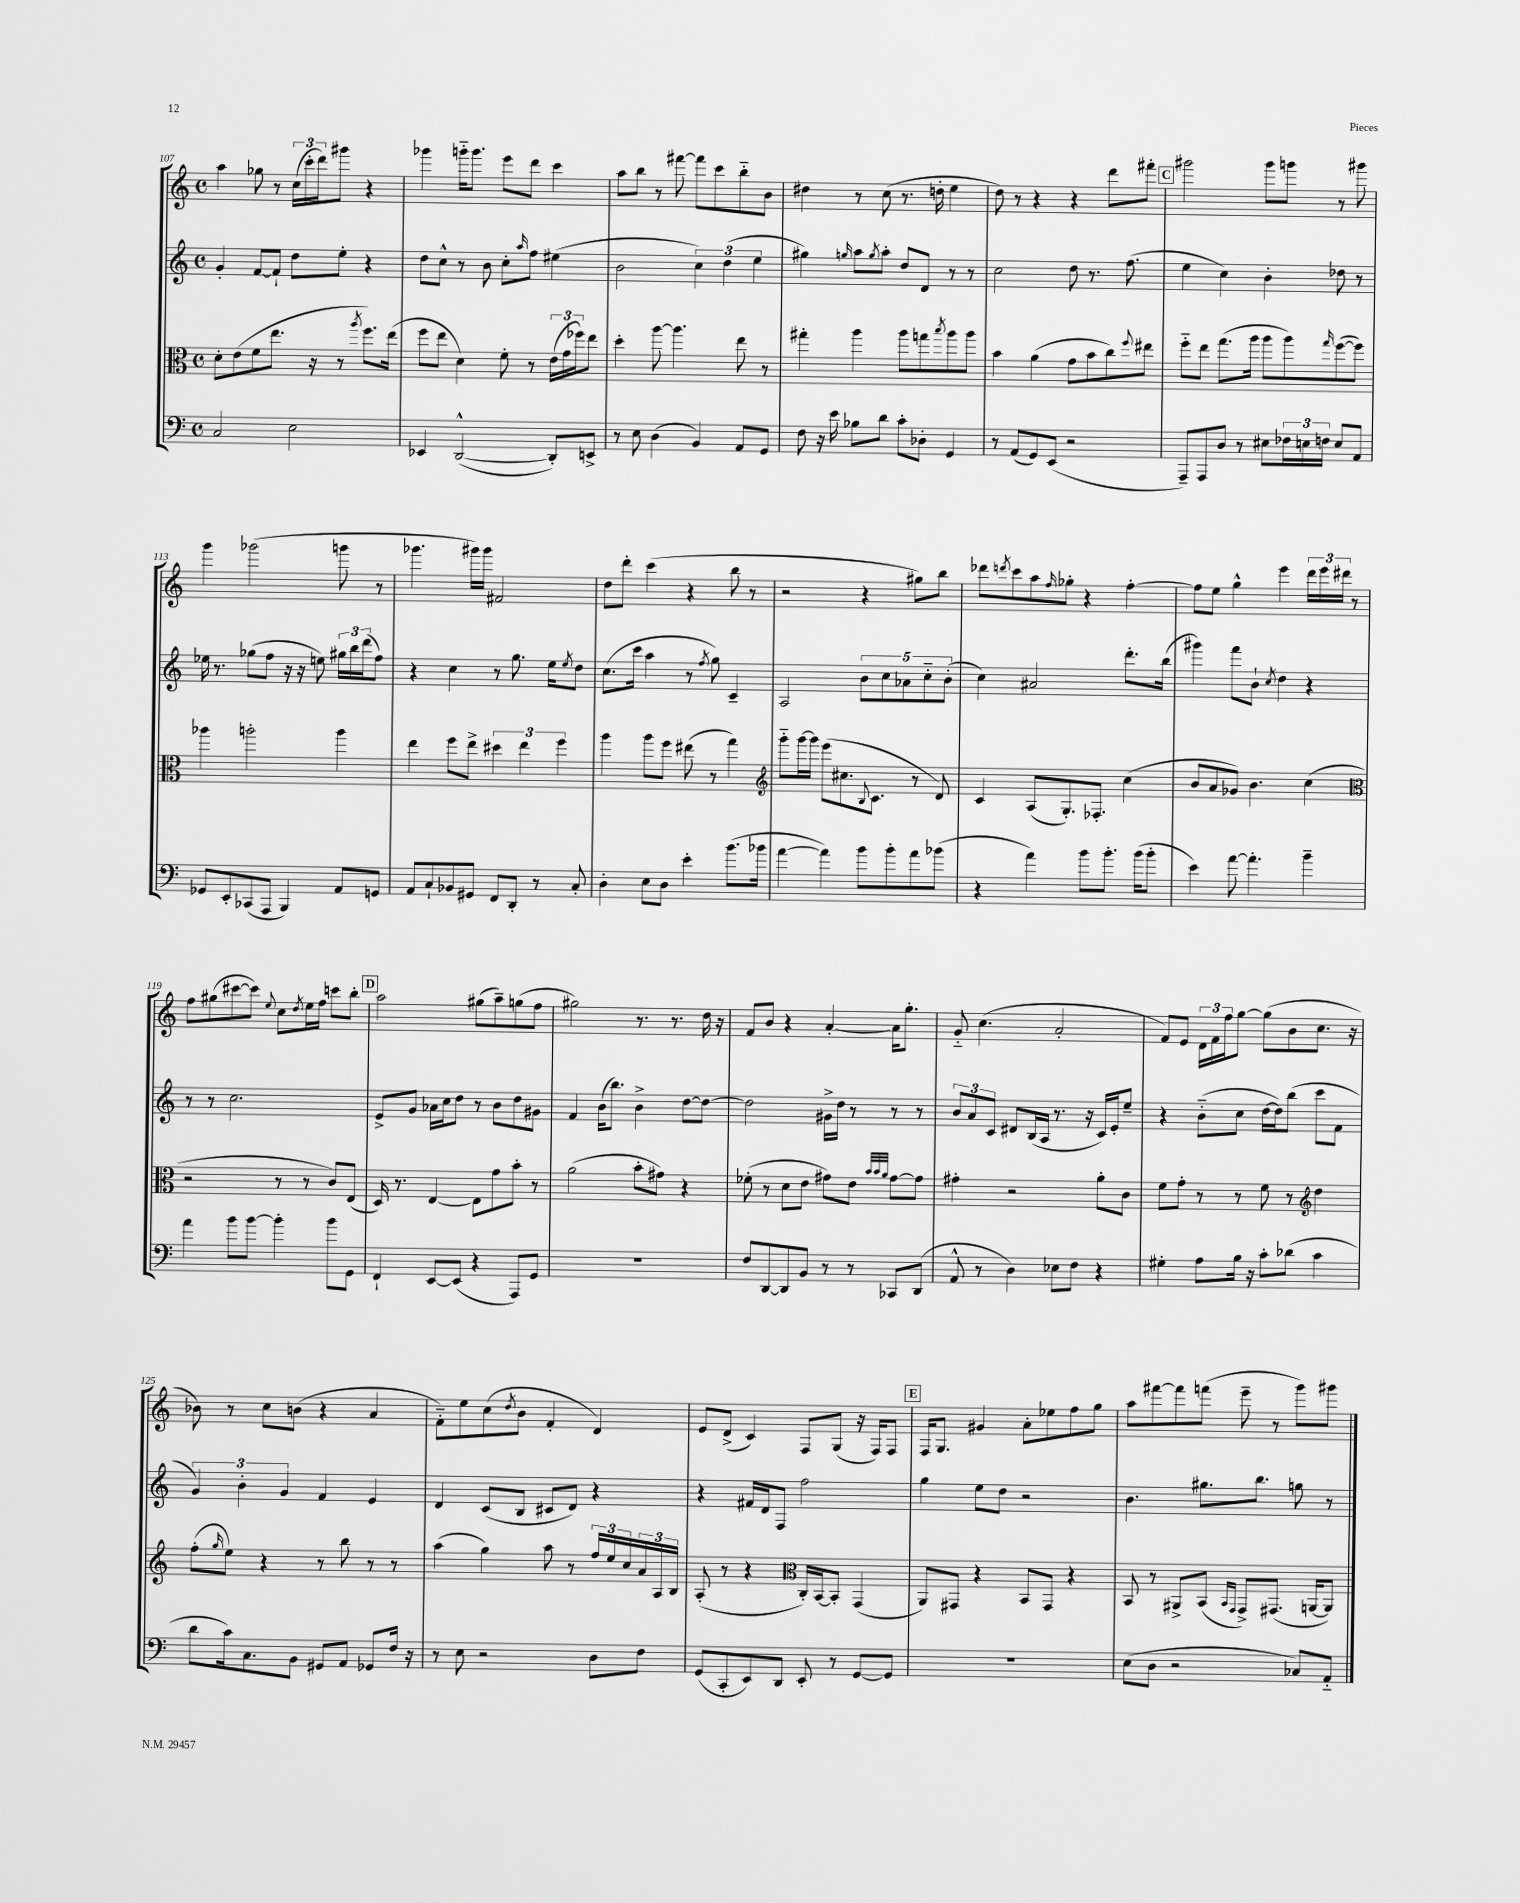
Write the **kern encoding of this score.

**kern	**kern	**kern	**kern
*part4	*part3	*part2	*part1
*staff4	*staff3	*staff2	*staff1
*clefF4	*clefC3	*clefG2	*clefG2
*k[]	*k[]	*k[]	*k[]
*M4/4	*M4/4	*M4/4	*M4/4
*met(c)	*met(c)	*met(c)	*met(c)
=107	=107	=107	=107
2C/	8d'\L	4g'/	4aa\
.	(8e\	.	.
.	8f\	[8f/L	8gg-X\
.	8.ee\J	8f`/J]	8r
2E\	.	8dd\L	(24cc\LL
.	.	.	24ccc'\
.	16r	.	.
.	.	.	24ddd\J)
.	8r	8ee'\J	8ggg#X\J
.	8qaa/	.	.
.	8.ff\L)	4r	4r
.	(16ee\Jk	.	.
=108	=108	=108	=108
4EE-X/	8ff\L	8dd\L	4ggg-X\
.	8ee\J	8cc^^\J	.
([2DD^^/	4d\)	8r	16gggn\KL
.	.	.	8.ggg\J
.	.	8b\	.
.	8f'\	8cc'\L	8eee\L
.	.	16qqaa/	.
.	8r	8ff\J	8ddd\J
8DD'/L])	(24e\LL	(4ee#X\	4ccc\
.	24g\	.	.
.	24ff-X\J)	.	.
8EEn^/J	8ee\J	.	.
=109	=109	=109	=109
8r	4dd'\	2b\	8aa\L
8E\	.	.	8bb\J
(4D\	[8aa\	.	8r
.	4.aa\]	.	[8fff#X\
4BB/)	.	6cc\)	8fff#\L]
.	.	.	8ccc\
.	.	(6dd\	.
8AA/L	8ee\	.	8bb\
.	.	6ee\	.
8GG/J	8r	.	8b\J
=110	=110	=110	=110
8F\	4gg#X'\	4gg#X\)	4dd#X\
16r	.	.	.
16e\	.	.	.
.	.	16qqggn/	.
8B-X\L	4aa\	8aa\L	8r
.	.	8qgg/	.
8d\J	.	8aa'\J	(8cc\
8c'\L	8aa\L	8dd/L	8.r
8D-X'\J	8ggn\	8d/J	.
.	.	.	16ddn'\
.	8qbb/	.	.
4GG/	8aa\	8r	4ee\
.	8aa\J	8r	.
=111	=111	=111	=111
8r	4b\	2cc\	8dd\)
(8AA/L	.	.	8r
8GG/)	(4a\	.	4r
(8EE/J	.	.	.
2r	8g\L	8dd\	4r
.	8b\	8.r	.
.	8cc\)	.	8ddd\L
.	.	(8.ff\	.
.	8qqff/	.	.
.	8ee#X\J	.	8fff#X'\J
!!LO:REH:place=s1:t=C
=112	=112	=112	=112
8AAA~/L)	8ff\L	4ee\	2ggg#X\
8AAA/	8ee\J	.	.
8D/J	(8.gg\L	4cc\)	.
8r	.	.	.
.	16aa\Jk	.	.
8E#X\L	8aa\L	4b'\	8ggg#\L
24F-X\L	8aa\)	.	8gggn\J
24En\	.	.	.
24Fn\JJ	.	.	.
.	16qqgg/	.	.
8E/L	([8ff\	8dd-X\	8r
8AA/J	8ff\J])	8r	8ggg#X\
!!LO:LB:g=z
=113	=113	=113	=113
8GG-X/L	4aa-X\	16ee-X\	4ggg\
.	.	8.r	.
8EE'/	.	.	.
(8CC-X/	2aan'\	(8gg-X\L	(2ggg-X\
8AAA/J	.	8ff\J	.
4BBB/)	.	16r	.
.	.	16r	.
.	.	8een\)	.
8AA/L	4aa\	24gg#X\LL	8gggn\
.	.	24bb\	.
.	.	(24ddd\J	.
8GGn/J	.	8ff\J)	8r
=114	=114	=114	=114
8AA/L	4ee\	4r	4.ggg-X\
8C`/	.	.	.
8BB-X/	8ff\L	4cc\	.
8GG#X/J	8ee^\J	.	16ggg#X\LL)
.	.	.	16ggg#\JJ
8FF/L	6dd#X\	8r	2f#X/
8DD'/J	.	8.gg\	.
.	6ee\	.	.
8r	.	.	.
.	.	16ee\KL	.
.	6ff\	.	.
.	.	8qee/	.
8C'/	.	8dd\J	.
=115	=115	=115	=115
4D'\	4aa\	(8.cc\L	8dd\L
.	.	.	8ddd'\J
.	.	16ccc\Jk	.
8E\L	8aa\L	4aa\	(4ccc\
8D\J	8ff\J	.	.
4e'\	(8ee#X\	8r	4r
.	.	8qff/	.
.	8r	8gg\)	.
(8.b\L	4gg\)	4c~/	8bb\
.	.	.	8r
16b-X\Jk	.	.	.
=116	=116	=116	=116
*	*clefG2	*	*
[4a\	8ggg\L	2A/	2r
.	[16ggg\L	.	.
.	16ggg\JJ]	.	.
4a\])	(8eee\L	.	.
.	8.cc#X\	.	.
8b\L	.	10b\L	4r
.	8qqB/	.	.
.	8.c\J	.	.
.	.	10cc\	.
8b'\	.	.	.
.	.	10a-X\	.
8a\	8r	.	8gg#X\L)
.	.	10cc\	.
(8b-X\J	8d/)	.	8bb\J
.	.	(10b'\J	.
=117	=117	=117	=117
4r	4c/	4cc\)	8ddd-X\L
.	.	.	8qdddn/
.	.	.	8ccc\
4a\)	(8A/L	2a#X/	8aa\
.	.	.	16qqff/
.	8.G'/)	.	8gg-X'\J
8b\L	.	.	4r
.	8.F-X'/J	.	.
8.b'\J	.	.	.
.	(4cc\	8.ddd'\L	[4ff'\
(16b\KL	.	.	.
8b'\J	.	.	.
.	.	(16bb\Jk	.
=118	=118	=118	=118
4e\)	8b/L	4ggg#X\)	8ff\L]
.	8a/	.	8ee\J
[8a\	8g-X/J)	8fff\L	4gg^^\
4.a'\]	4.b\	8b`\J	.
.	.	8qcc/	.
.	.	4dd\	4eee\
4b~\	(4cc\	4r	24ddd\LL
.	.	.	24eee\
.	.	.	24ddd#X\JJ
.	.	.	8r
!!LO:LB:g=z
=119	=119	=119	=119
*	*clefC3	*	*
4a\	2r	8r	8ff\L
.	.	8r	(8gg#X\
8b\L	.	2.cc\	[8ccc#X\
[8b\J	.	.	8ccc#\J])
.	.	.	8qqee/
4b'\]	8r	.	8cc\L
.	.	.	8qdd/
.	8r	.	16ee\L
.	.	.	16ff\JJ
8b\L	8c/L)	.	8cccn\L
8GG\J	(8E/J	.	8bb'\J
!!LO:REH:place=s1:t=D
=120	=120	=120	=120
4FF`/	16D/)	8e^/L	2aa\
.	8.r	.	.
.	.	8g/J	.
[8EE/L	[4E/	16a-X\LL	.
.	.	16cc\J	.
(8EE/J]	.	8dd\J	.
4r	8E\L]	8r	(8gg#X\L
.	8g\	8b\L	8aa~\)
8AAA/L)	8b'\J	8dd\	(8ggn\
8GG/J	8r	8g#X\J	8ff\J
=121	=121	=121	=121
1r	(2a\	4f/	2gg#X\)
.	.	(16b\KL	.
.	.	8.bb\J)	.
.	8b'\L	4b^\	8.r
.	8g#X\J)	.	.
.	.	.	8.r
.	4r	[8dd\L	.
.	.	8dd\J_	16dd\
.	.	.	16r
=122	=122	=122	=122
8F/L	(8f-X'\	2dd\]	8f/L
[8DD/	8r	.	8b/J
8DD/]	8d\L	.	4r
8BB/J	8e\J	.	.
8r	8g#X\L)	16g#X^\LL	[4a'/
.	.	16dd\JJ	.
8r	8e\J	8r	.
.	32qqb/LLL	.	.
.	32qqb/	.	.
.	32qqa/JJJ	.	.
8CC-X/L	[8g#\L	8r	16a\KL]
.	.	.	8.gg'\J
(8DD/J	8g#\J]	8r	.
=123	=123	=123	=123
8AA^^/	4g#X'\	12b/L	8g/
.	.	12a/	.
8r	.	.	(4.cc\
.	.	12c/J	.
4D\)	2r	8d#X/L	.
.	.	(16B/L	.
.	.	16A/JJ	.
8E-X\L	.	8.r	2a'/
8F\J	.	.	.
.	.	16r	.
4r	8a'\L	16c/LL)	.
.	.	16e'/J	.
.	8c\J	8ee~/J	.
=124	=124	=124	=124
4G#X'\	8f\L	4r	8f/L)
.	8g'\J	.	8e/J
8A\L	8r	(8b\L	24d\LL
.	.	.	24f\
.	.	.	24ff\J
16B\Jk	8r	8cc\J	[8gg\J
16r	.	.	.
8c'\L	8f\	[16dd\LL	(8gg\L]
.	.	16dd\J])	.
(8d-X\J	8r	(8bb\J	8b\
*	*clefG2	*	*
4c\	4dd\	8ccc\L	8.cc\J
.	.	8f\J	.
.	.	.	16r
!!LO:LB:g=z
=125	=125	=125	=125
8d\L	(8ff'\L	6g/)	8b-X\)
.	16qqgg/	.	.
16c\k)	8ee\J)	.	8r
.	.	6b'\	.
8.C\	.	.	.
.	4r	.	8cc\L
.	.	6g/	.
8BB\J	.	.	(8bn\J
8GG#X/L	8r	4f/	4r
8AA/J	8bb\	.	.
8GG-X/L	8r	4e/	4a/
16F/Jk	8r	.	.
16r	.	.	.
=126	=126	=126	=126
8r	(4aa\	4d/	8f\L)
8E\	.	.	8ee\
2r	4gg\)	(8c/L	(8cc\
.	.	.	8qdd/
.	.	8B/J	8b\J
.	8aa\	8c#X/L	4f'/
.	8r	8d/J)	.
8D\L	24ff/LL	4r	4d/)
.	24ee/	.	.
.	24cc/	.	.
8F\J	24a/	.	.
.	24A/	.	.
.	24B/JJ	.	.
=127	=127	=127	=127
(8GG/L	(8A'/	4r	8e/L
8CC'/	8r	.	(8d^/J
8EE/)	4r	16f#X/LL	4c/)
.	.	16d/J	.
8DD/J	.	8F/J	.
*	*clefC3	*	*
8EE'/	16C'/LL)	2ff\	8F/L
.	[16BB/J	.	.
8r	8BB'/J]	.	(8G/J
[8GG/L	(4GG/	.	16r
.	.	.	16F/KL)
8GG/J]	.	.	8F/J
!!LO:REH:place=s1:t=E
=128	=128	=128	=128
1r	8AA/L)	4gg\	16F/KL
.	.	.	8.G/J
.	8GG#X/J	.	.
.	4r	8ee\L	4g#X/
.	.	8dd\J	.
.	8BB/L	2r	8a'\L
.	8GG#/J	.	8ee-X\
.	4r	.	8ff\
.	.	.	8gg\J
=129	=129	=129	=129
(8E\L	8BB/	4.b\	8aa\L
8D\J	8r	.	[8fff#X\
2r	8AA#X^/L	.	8fff#\]
.	(8BB/J	8.gg#X\L	(8fffn\J
.	16qqBB/LL	.	.
.	16qqGG/JJ	.	.
.	8GG^/L)	.	8eee~\
.	.	8.bb\J	.
.	(8.GG#X/J	.	8r
8C-X/L)	.	8ggn\	8ggg\L)
.	[16AAn/KL	.	.
8AA/J	8AA/J])	8r	8ggg#X\J
==	==	==	==
*-	*-	*-	*-
